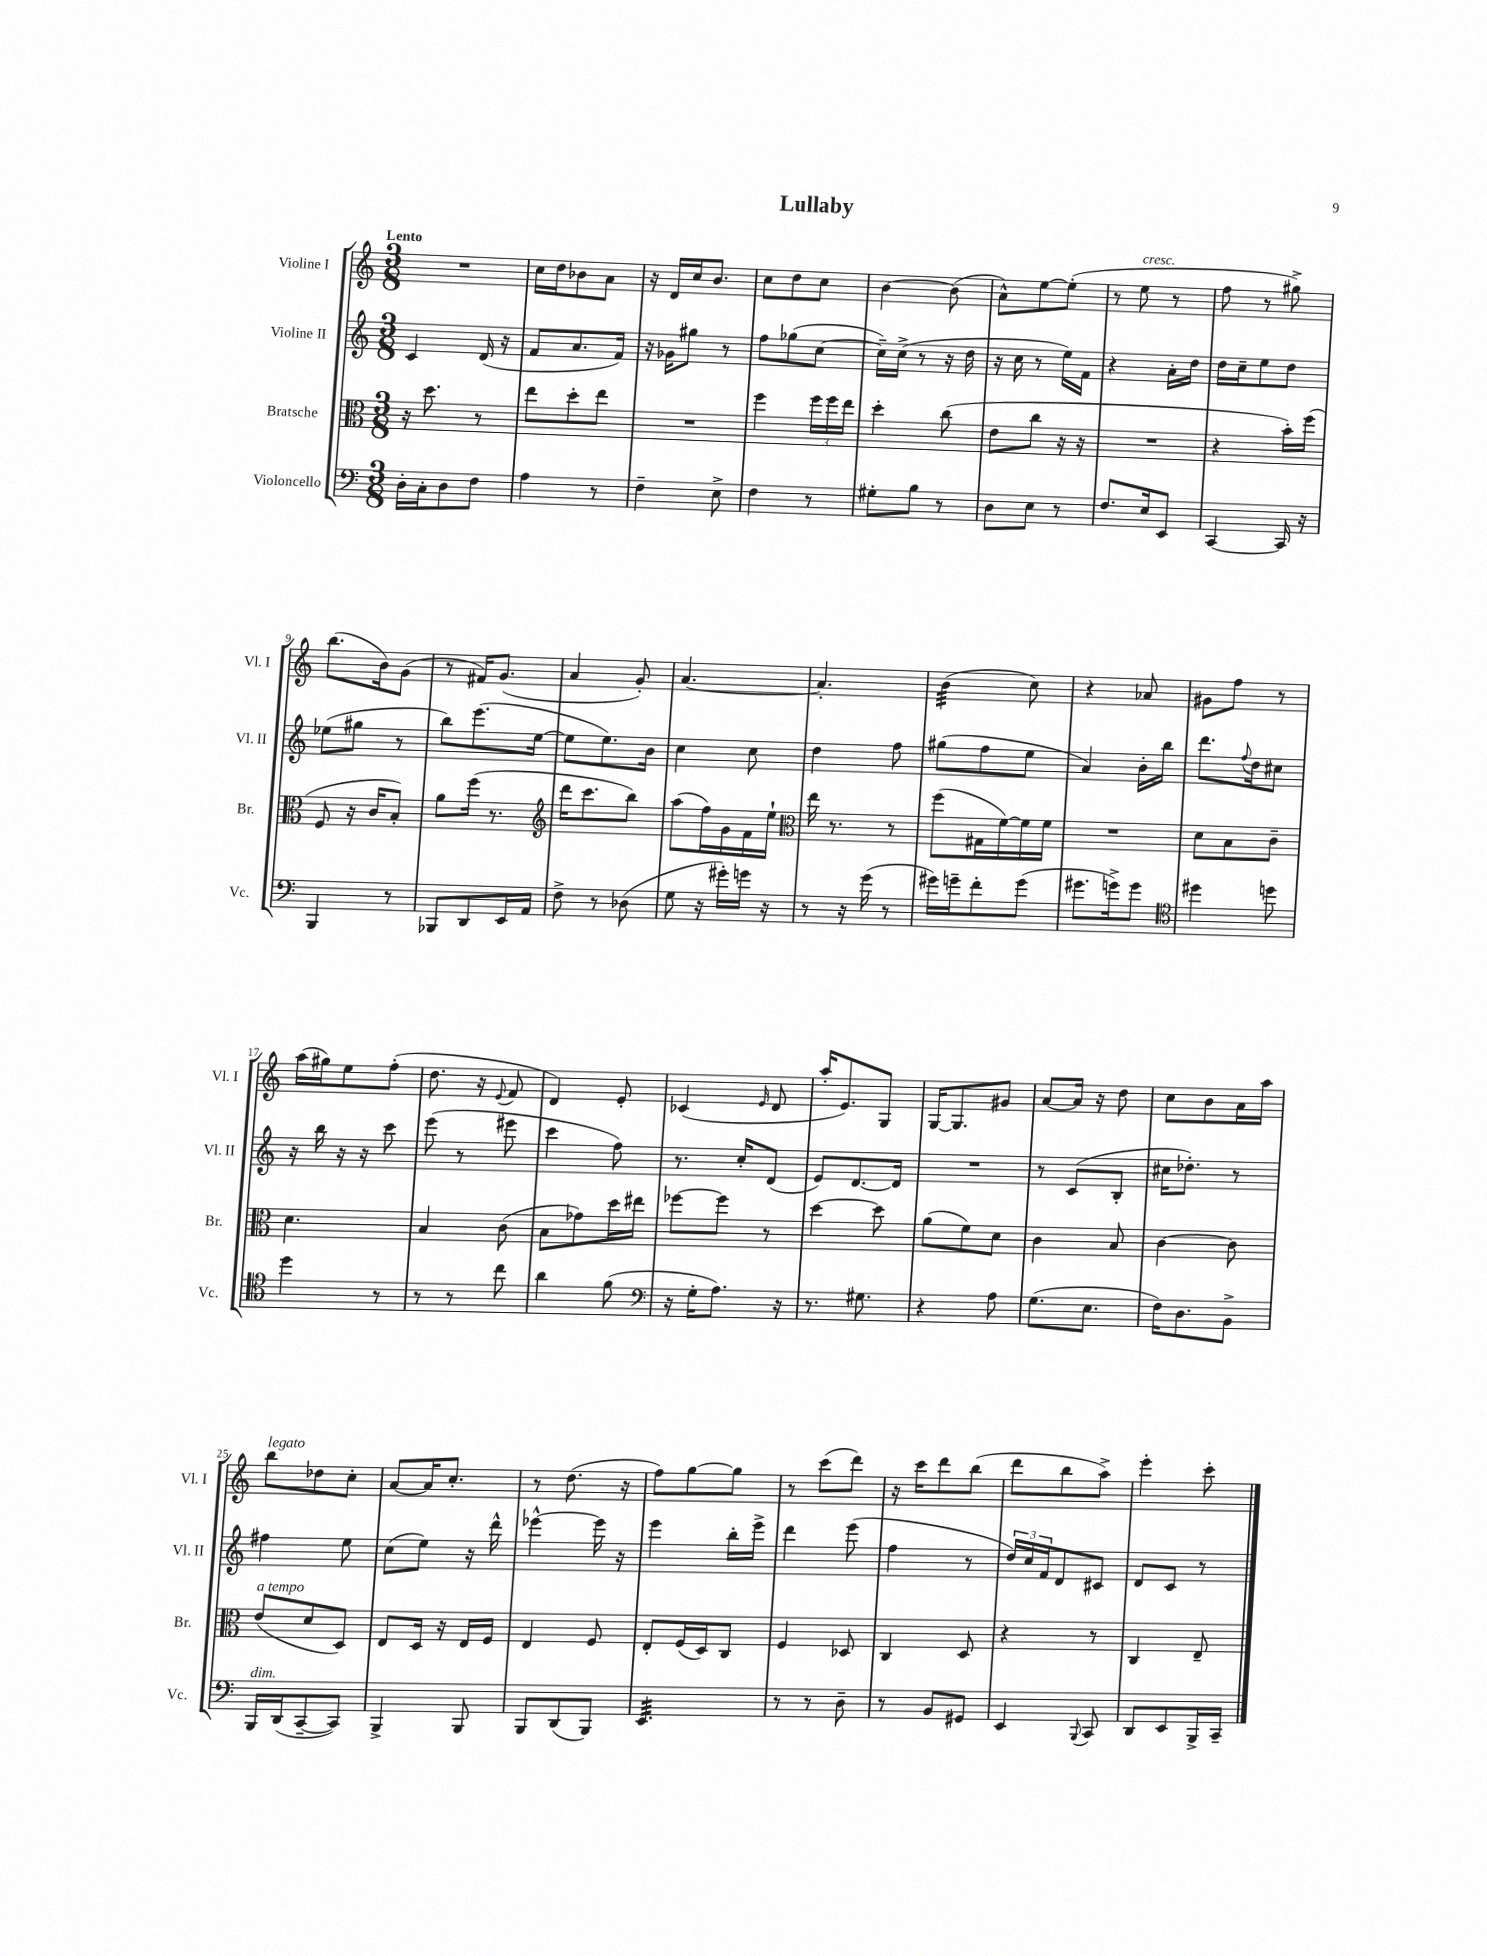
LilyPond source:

\header { title = "Lullaby" }
<<
\new StaffGroup <<
\new Staff = "s0" \with { instrumentName = "Violine I" shortInstrumentName = "Vl. I" } {
    \clef treble \key c \major \numericTimeSignature \time 3/8 \tempo "Lento"
    R4. |
    c''16 d''16 bes'8 a'8 |
    r16 d'16 c''16 b'8. |
    c''8 d''8 c''8 |
    b'4~ b'8( |
    a'8-^) e''8~ e''8-.( |
    r8 e''8^\markup { \italic "cresc." } r8 |
    f''8 r8 gis''8->) |
    b''8.( b'16) g'8( |
    r8 fis'16) g'8.( |
    a'4 g'8-.) |
    a'4.~ |
    a'4.-. |
    b'4:32( c''8) |
    r4 aes'8 |
    gis'8 f''8 r8 |
    a''16( gis''16) e''8 f''8-.( |
    d''8. r16 \appoggiatura { e'8 } f'8 |
    d'4) e'8-. |
    ces'4( \grace { e'16 } d'8 |
    a''16-. e'8.) g8 |
    g16~ g8. gis'8 |
    a'8~ a'16 r16 d''8 |
    c''8 b'8 a'16 a''16 |
    b''8^\markup { \italic "legato" } des''8 c''8-. |
    a'8~ a'16 c''8.-. |
    r8 d''8.( r16 |
    f''8) g''8~ g''8 |
    r8 c'''8( d'''8) |
    r16 c'''16 d'''8 b''8( |
    d'''8 b''8 a''8->) |
    e'''4-. c'''8-. \bar "|." |
}
\new Staff = "s1" \with { instrumentName = "Violine II" shortInstrumentName = "Vl. II" } {
    \clef treble \key c \major \numericTimeSignature \time 3/8
    c'4 d'16( r16 |
    f'8 a'8. f'16) |
    r16 ges'16 gis''8 r8 |
    f''8 ges''8( c''8~ |
    c''16--) c''16->( r8 r16 d''16 |
    r16 c''16 r8 e''16) f'16 |
    r4 a'16-. d''16 |
    d''16 c''16-- e''8 d''8 |
    ees''8( gis''8 r8 |
    b''8) e'''8.( e''16~ |
    e''8 e''8.) b'16 |
    c''4 c''8 |
    d''4 f''8 |
    gis''8( f''8 e''8 |
    a'4) b'16-. b''16 |
    d'''8. \appoggiatura { f''8 } d''16 cis''8 |
    r16 b''16 r16 r16 c'''8 |
    e'''8( r8 eis'''8 |
    c'''4 f''8) |
    r8. c''16-. d'8( |
    e'8) d'8.~ d'16 |
    R4. |
    r8 c'8( b8-. |
    cis''16 des''8.-.) r8 |
    fis''4 e''8 |
    c''8( e''8) r16 d'''16-^ |
    ees'''4~-^ ees'''16 r16 |
    e'''4 b''16-. e'''16-> |
    d'''4 e'''8( |
    f''4 r8 |
    \tuplet 3/2 { d''16) c''16 f'16 } d'8 cis'8 |
    d'8 c'8 r8 \bar "|." |
}
\new Staff = "s2" \with { instrumentName = "Bratsche" shortInstrumentName = "Br." } {
    \clef alto \key c \major \numericTimeSignature \time 3/8
    r16 d''8. r8 |
    e''8 d''8-. e''8 |
    R4. |
    f''4 \tuplet 3/2 { f''16 f''16 e''16 } |
    d''4-. c''8( |
    e'8 c''8 r16 r16 |
    R4. |
    r4 b'16-.) f''16( |
    f8 r16 c'16 b8-.) |
    a'8 f''16( r8. |
    \clef treble d'''16 c'''8. b''8) |
    a''8( f''16) g'16 f'16 e''16-! |
    \clef alto e''16 r8. r8 |
    f''8( gis16 f'16~) f'16 f'16 |
    R4. |
    d'8 b8 c'8-- |
    d'4. |
    b4 c'8( |
    b8 ges'8) d''16 eis''16 |
    fes''8~ fes''8 r8 |
    d''4~ d''8 |
    a'8( f'8) d'8 |
    c'4 b8 |
    c'4~ c'8 |
    e'8^\markup { \italic "a tempo" }( d'8 d8) |
    e8 d16 r16 e16 f16 |
    e4 f8 |
    e8-. f16( d16) c8 |
    f4 des8 |
    c4 d8 |
    r4 r8 |
    c4 e8-- \bar "|." |
}
\new Staff = "s3" \with { instrumentName = "Violoncello" shortInstrumentName = "Vc." } {
    \clef bass \key c \major \numericTimeSignature \time 3/8
    d16-. c16-. d8 f8 |
    a4 r8 |
    f4-- e8-> |
    f4 r8 |
    gis8-. b8 r8 |
    d8 e8 r8 |
    f8. e16 e,8 |
    c,4~ c,16 r16 |
    b,,4 r8 |
    bes,,8 d,8 e,16 a,16 |
    f8-> r8 des8( |
    g8 r16 gis'16-.) g'16 r16 |
    r8 r16 g'16( r8 |
    gis'16) g'16-- f'8-. g'8( |
    gis'8. g'16->) g'8 |
    \clef tenor dis''4 d''8 |
    d''4 r8 |
    r8 r8 c''8 |
    a'4 f'8( |
    \clef bass r16 g16-. a8.) r16 |
    r8. gis8. |
    r4 a8 |
    g8.( e8. |
    f16) d8. b,8-> |
    b,,16^\markup { \italic "dim." } d,16( c,8~-- c,8) |
    b,,4-> b,,8 |
    b,,8 d,8( b,,8) |
    e,4.:32 |
    r8 r8 d8-- |
    r8 b,8 gis,8 |
    e,4 \appoggiatura { b,,8 } c,8 |
    d,8 e,8 b,,16-> c,16-- \bar "|." |
}
>>
>>
